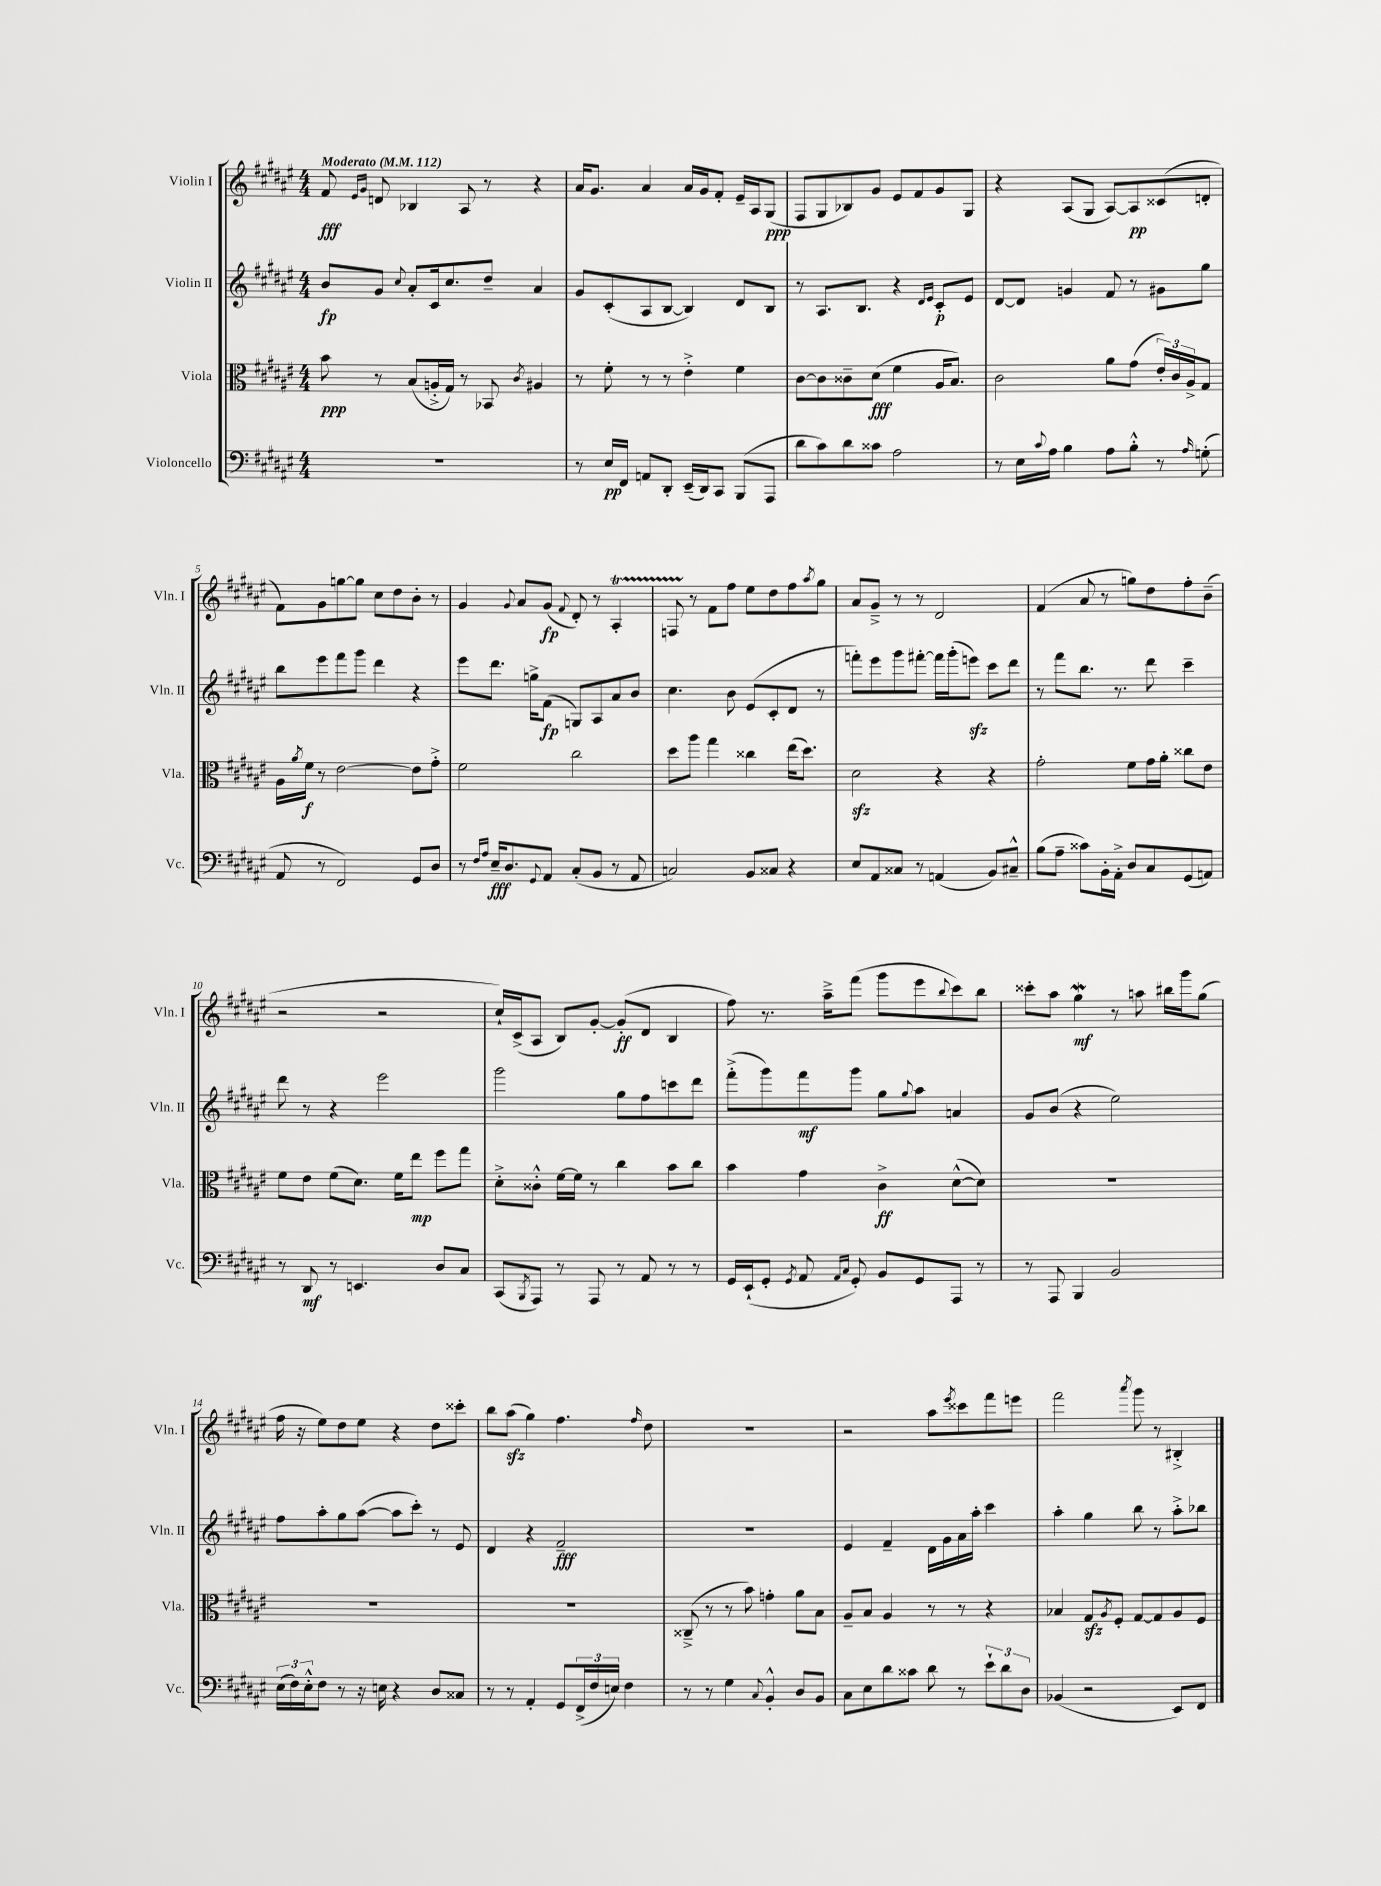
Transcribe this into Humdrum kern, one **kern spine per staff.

**kern	**dynam	**kern	**dynam	**kern	**dynam	**kern	**dynam
*part4	*part4	*part3	*part3	*part2	*part2	*part1	*part1
*staff4	*staff4	*staff3	*staff3	*staff2	*staff2	*staff1	*staff1
*I"Violoncello	*	*I"Viola	*	*I"Violin II	*	*I"Violin I	*
*I'Vc.	*	*I'Vla.	*	*I'Vln. II	*	*I'Vln. I	*
*clefF4	*	*clefC3	*	*clefG2	*	*clefG2	*
*k[f#c#g#d#a#e#]	*	*k[f#c#g#d#a#e#]	*	*k[f#c#g#d#a#e#]	*	*k[f#c#g#d#a#e#]	*
*M4/4	*	*M4/4	*	*M4/4	*	*M4/4	*
*MM112	*	*MM112	*	*MM112	*	*MM112	*
=1	=1	=1	=1	=1	=1	=1	=1
!	!	!	!	!	!	!LO:TX:a:B:t=Moderato	!
1r	.	8b\	ppp	8b/L	fp	8f#/	fff
.	.	.	.	.	.	16qqe#/LL	.
.	.	.	.	.	.	16qqg#/JJ	.
.	.	8r	.	8g#/J	.	8dn/	.
.	.	.	.	8qqcc#/	.	.	.
.	.	(8B/L	.	8a#'/L	.	4B-X/	.
.	.	16An'^/L	.	16c#/k	.	.	.
.	.	16G#/JJ)	.	8.cc#/	.	.	.
.	.	8r	.	.	.	8A#/	.
.	.	8BB-X/	.	8dd#~/J	.	8r	.
.	.	8qc#/	.	.	.	.	.
.	.	4A#X/	.	4a#/	.	4r	.
=2	=2	=2	=2	=2	=2	=2	=2
8r	.	8r	.	8g#/L	.	16a#/KL	.
.	.	.	.	.	.	8.g#/J	.
16E#/LL	pp	8f#'\	.	(8c#'/	.	.	.
16FF#/JJ	.	.	.	.	.	.	.
8AAn/L	.	8r	.	8A#/	.	4a#/	.
8DD#'/J	.	8r	.	[8B/J	.	.	.
(16EE#~/LL	.	4e#'^\	.	4B/])	.	16a#/LL	.
16DD#/J)	.	.	.	.	.	16g#/J	.
8CC#/J	.	.	.	.	.	8f#'/J	.
(8BBB/L	.	4f#\	.	8d#/L	.	16e#~/LL	.
.	.	.	.	.	.	16A#/J	.
8AAA#/J	.	.	.	8B/J	.	(8G#/J	ppp
=3	=3	=3	=3	=3	=3	=3	=3
8d#\L	.	[8c#\L	.	8r	.	8F#/L	.
8c#\)	.	8c#\]	.	8.A#/L	.	8G#/	.
8d#\	.	8c##X~\	.	.	.	8B-X/)	.
.	.	.	.	8.B/J	.	.	.
8c##X\J	.	(8d#\J	fff	.	.	8g#/J	.
2A#\	.	4f#\	.	4r	.	8e#/L	.
.	.	.	.	.	.	8f#/	.
.	.	.	.	16qqd#/LL	.	.	.
.	.	.	.	16qqe#/JJ	.	.	.
.	.	16A#/KL	.	8c#'/L	p	8g#/	.
.	.	8.B/J)	.	.	.	.	.
.	.	.	.	8e#/J	.	8G#/J	.
=4	=4	=4	=4	=4	=4	=4	=4
8r	.	2c#\	.	[8d#/L	.	4r	.
16E#\LL	.	.	.	8d#/J]	.	.	.
8qqc#/	.	.	.	.	.	.	.
16A#\JJ	.	.	.	.	.	.	.
4B\	.	.	.	4gn/	.	(8A#/L	.
.	.	.	.	.	.	8G#/J	.
8A#\L	.	8a#\L	.	8f#/	.	[8A#/L)	.
8B'^^\J	.	(8g#\J	.	8r	.	8A#/]	pp
8r	.	24e#'/LL)	.	8g#X\L	.	(8c##X/	.
.	.	24c#/	.	.	.	.	.
.	.	24A#^/J	.	.	.	.	.
16qqA#/	.	.	.	.	.	.	.
(8Gn'\	.	8G#/J	.	8gg#\J	.	8dn'/J	.
!!LO:LB:g=z
=5	=5	=5	=5	=5	=5	=5	=5
8AA#/	.	16A#\LL	.	8bb\L	.	8f#\L)	.
.	.	8qa#/	.	.	.	.	.
.	.	16f#\JJ	f	.	.	.	.
8r	.	8r	.	8eee#\	.	8g#\	.
2FF#/)	.	[2e#\	.	8fff#\	.	[8ggn\	.
.	.	.	.	8ggg#\J	.	8gg\J]	.
.	.	.	.	4ddd#\	.	8cc#\L	.
.	.	.	.	.	.	8dd#\	.
8GG#/L	.	8e#\L]	.	4r	.	8b'\J	.
8D#/J	.	8g#'^\J	.	.	.	8r	.
=6	=6	=6	=6	=6	=6	=6	=6
8r	.	2f#\	.	8eee#\L	.	4g#/	.
16qqF#/LL	.	.	.	.	.	.	.
16qqA#/JJ	.	.	.	.	.	.	.
16E#~/KL	fff	.	.	8.ddd#\J	.	.	.
8.D#/	.	.	.	.	.	.	.
.	.	.	.	.	.	8qqg#/	.
.	.	.	.	.	.	8a#/L	.
.	.	.	.	16ggn^\KL	.	.	.
8qqGG#/	.	.	.	.	.	.	.
8AA#/J	.	.	.	(8f#\J	fp	(8g#/J	fp
.	.	.	.	.	.	8qqf#/	.
(8C#'/L	.	2cc#\	.	8Gn/L)	.	8d#'/)	.
8BB/J	.	.	.	8A#/	.	8r	.
8r	.	.	.	8a#/	.	4A#t'/	.
8AA#/	.	.	.	8b/J	.	.	.
=7	=7	=7	=7	=7	=7	=7	=7
2Cn/)	.	8dd#\L	.	4.cc#\	.	8FnTTT/	.
.	.	8aa#\J	.	.	.	8r	.
.	.	4gg#\	.	.	.	8f#\L	.
.	.	.	.	8b\	.	8ff#\J	.
8BB/L	.	4cc##X\	.	(8e#/L	.	8ee#\L	.
8C##X/J	.	.	.	8c#'/	.	8dd#\	.
4r	.	(16ee#\KL	.	8d#/J	.	8ff#\	.
.	.	8.dd#\J)	.	.	.	.	.
.	.	.	.	.	.	8qaa#/	.
.	.	.	.	8r	.	8gg#\J	.
=8	=8	=8	=8	=8	=8	=8	=8
8E#/L	.	2d#zz\	.	8fffn'\L)	.	8a#/L	.
8AA#/	.	.	.	8eee#\	.	8g#~^/J	.
8C##X/J	.	.	.	8ggg#\	.	8r	.
8r	.	.	.	[8fff#X'\J	.	8r	.
(4AAn/	.	4r	.	16fff#\LL]	.	2d#/	.
.	.	.	.	(16ggg#'\J	.	.	.
.	.	.	.	8eeenzz\J)	.	.	.
8BB/L)	.	4r	.	8ccc#\L	.	.	.
8C#X~^^/J	.	.	.	8ddd#\J	.	.	.
=9	=9	=9	=9	=9	=9	=9	=9
(8B\L	.	2g#'\	.	8r	.	(4f#/	.
8A#~\J	.	.	.	8fff#\L	.	.	.
8c##X\L)	.	.	.	8.bb\J	.	8a#/	.
16BB'\L	.	.	.	.	.	8r	.
16AA#'^\JJ	.	.	.	8.r	.	.	.
8D#/L	.	8f#\L	.	.	.	8ggn\L)	.
8C#/	.	16g#\L	.	8ddd#\	.	8dd#\	.
.	.	16a#'\JJ	.	.	.	.	.
(8GG#/	.	8cc##X\L	.	4ccc#~\	.	8ff#'\	.
8AAn/J)	.	8e#\J	.	.	.	(8b~\J	.
!!LO:LB:g=z
=10	=10	=10	=10	=10	=10	=10	=10
8r	.	8f#\L	.	8ddd#\	.	2r	.
8DD#/	mf	8e#\J	.	8r	.	.	.
8r	.	(8f#\L	.	4r	.	.	.
4.EEn/	.	8.d#\J)	.	.	.	.	.
.	.	.	.	2eee#\	.	2r	.
.	.	16f#\KL	.	.	.	.	.
.	.	8ee#\J	mp	.	.	.	.
8D#/L	.	8ff#\L	.	.	.	.	.
8C#/J	.	8gg#\J	.	.	.	.	.
=11	=11	=11	=11	=11	=11	=11	=11
(8CC#/L	.	8d#'^\L	.	2ggg#\	.	16cc#`/LL)	.
.	.	.	.	.	.	(16c#^/J	.
8qBBB/	.	.	.	.	.	.	.
8AAA#/J)	.	8c##X'^^\J	.	.	.	8A#/J	.
8r	.	[16f#\LL	.	.	.	8B/L)	.
.	.	16f#\JJ]	.	.	.	.	.
8AAA#/	.	8r	.	.	.	[8g#'/J	.
8r	.	4cc#\	.	8gg#\L	.	(8g#'/L]	ff
8AA#/	.	.	.	8ff#\	.	8d#/J	.
8r	.	8b\L	.	8cccn\	.	4B/	.
8r	.	8cc#\J	.	8ddd#\J	.	.	.
=12	=12	=12	=12	=12	=12	=12	=12
16GG#/LL	.	4b\	.	(8fff#'^\L	.	8ff#\)	.
(16EE#`/J	.	.	.	.	.	.	.
8GG#'/J	.	.	.	8ggg#\)	.	8.r	.
8qGG#/	.	.	.	.	.	.	.
8AA#/	.	4g#\	.	8fff#\	mf	.	.
.	.	.	.	.	.	16aa#~^\KL	.
16qqAA#/LL	.	.	.	.	.	.	.
16qqC#/JJ	.	.	.	.	.	.	.
8GG#'/)	.	.	.	8ggg#\J	.	(8fff#\J	.
8BB/L	.	4c#^\	ff	8gg#\L	.	8ggg#\L	.
.	.	.	.	8qqgg#/	.	.	.
8GG#/	.	.	.	8aa#\J	.	8eee#\	.
.	.	.	.	.	.	8qqbb/	.
8AAA#/J	.	([8d#^^\L	.	4an/	.	8ccc#\)	.
8r	.	8d#\J])	.	.	.	8bb\J	.
=13	=13	=13	=13	=13	=13	=13	=13
8r	.	1r	.	8g#/L	.	8ccc##X'\L	.
8AAA#/	.	.	.	(8b/J	.	8aa#\J	.
4BBB/	.	.	.	4r	.	4gg#W\	mf
2BB/	.	.	.	2ee#\)	.	8r	.
.	.	.	.	.	.	8aan\	.
.	.	.	.	.	.	16bb#X\LL	.
.	.	.	.	.	.	16ggg#\J	.
.	.	.	.	.	.	(8gg#\J	.
!!LO:LB:g=z
=14	=14	=14	=14	=14	=14	=14	=14
(24E#\LL	.	1r	.	8ff#\L	.	16ff#\	.
24F#\)	.	.	.	.	.	.	.
.	.	.	.	.	.	16r	.
24E#'^^\J	.	.	.	.	.	.	.
8F#\J	.	.	.	8aa#'\	.	8ee#\L)	.
8r	.	.	.	8gg#\	.	8dd#\	.
16r	.	.	.	([8aa#\J	.	8ee#\J	.
16En\	.	.	.	.	.	.	.
4r	.	.	.	8aa#\L]	.	4r	.
.	.	.	.	8ccc#'\J)	.	.	.
8D#/L	.	.	.	8r	.	8dd#\L	.
8C##X/J	.	.	.	8e#/	.	8ccc##X'\J	.
=15	=15	=15	=15	=15	=15	=15	=15
8r	.	1r	.	4d#/	.	8bb\L	.
8r	.	.	.	.	.	(8aa#zz\J	.
4AA#'/	.	.	.	4r	.	4gg#\)	.
8GG#/L	.	.	.	2f#~/	fff	4.ff#\	.
(24FF#^/L	.	.	.	.	.	.	.
24F#/	.	.	.	.	.	.	.
24En/JJ)	.	.	.	.	.	.	.
4F#\	.	.	.	.	.	.	.
.	.	.	.	.	.	16qqff#/	.
.	.	.	.	.	.	8dd#\	.
=16	=16	=16	=16	=16	=16	=16	=16
8r	.	(8C##X~^/	.	1r	.	1r	.
8r	.	8r	.	.	.	.	.
4G#\	.	8r	.	.	.	.	.
.	.	8b\)	.	.	.	.	.
8qqC#/	.	.	.	.	.	.	.
4BB'^^/	.	4gn'\	.	.	.	.	.
8D#/L	.	8a#\L	.	.	.	.	.
8BB/J	.	8B\J	.	.	.	.	.
=17	=17	=17	=17	=17	=17	=17	=17
8C#\L	.	8A#~/L	.	4e#/	.	2r	.
8E#\	.	8B/J	.	.	.	.	.
8d#\	.	4A#/	.	4f#~/	.	.	.
8c##X\J	.	.	.	.	.	.	.
8d#\	.	8r	.	16d#\LL	.	8aa#\L	.
.	.	.	.	16g#\	.	.	.
.	.	.	.	.	.	8qeee#/	.
8r	.	8r	.	16a#\	.	8ccc##X\	.
.	.	.	.	16aa#'\JJ	.	.	.
12e#`\L	.	4r	.	4ccc#\	.	8fff#\	.
12d#\	.	.	.	.	.	.	.
.	.	.	.	.	.	8eeen\J	.
12D#\J	.	.	.	.	.	.	.
=18	=18	=18	=18	=18	=18	=18	=18
(4BB-X/	.	4B-X/	.	4aa#'\	.	2fff#\	.
2r	.	8G#zz/L	.	4gg#\	.	.	.
.	.	8qA#/	.	.	.	.	.
.	.	8F#'/J	.	.	.	.	.
.	.	.	.	.	.	8qaaa#/	.
.	.	[8G#/L	.	8bb\	.	8ggg#\	.
.	.	8G#/]	.	8r	.	8r	.
8EE#/L)	.	8A#/	.	8aa#'^\L	.	4B#X'^/	.
8FF#/J	.	8F#/J	.	8bb-X\J	.	.	.
==	==	==	==	==	==	==	==
*-	*-	*-	*-	*-	*-	*-	*-
